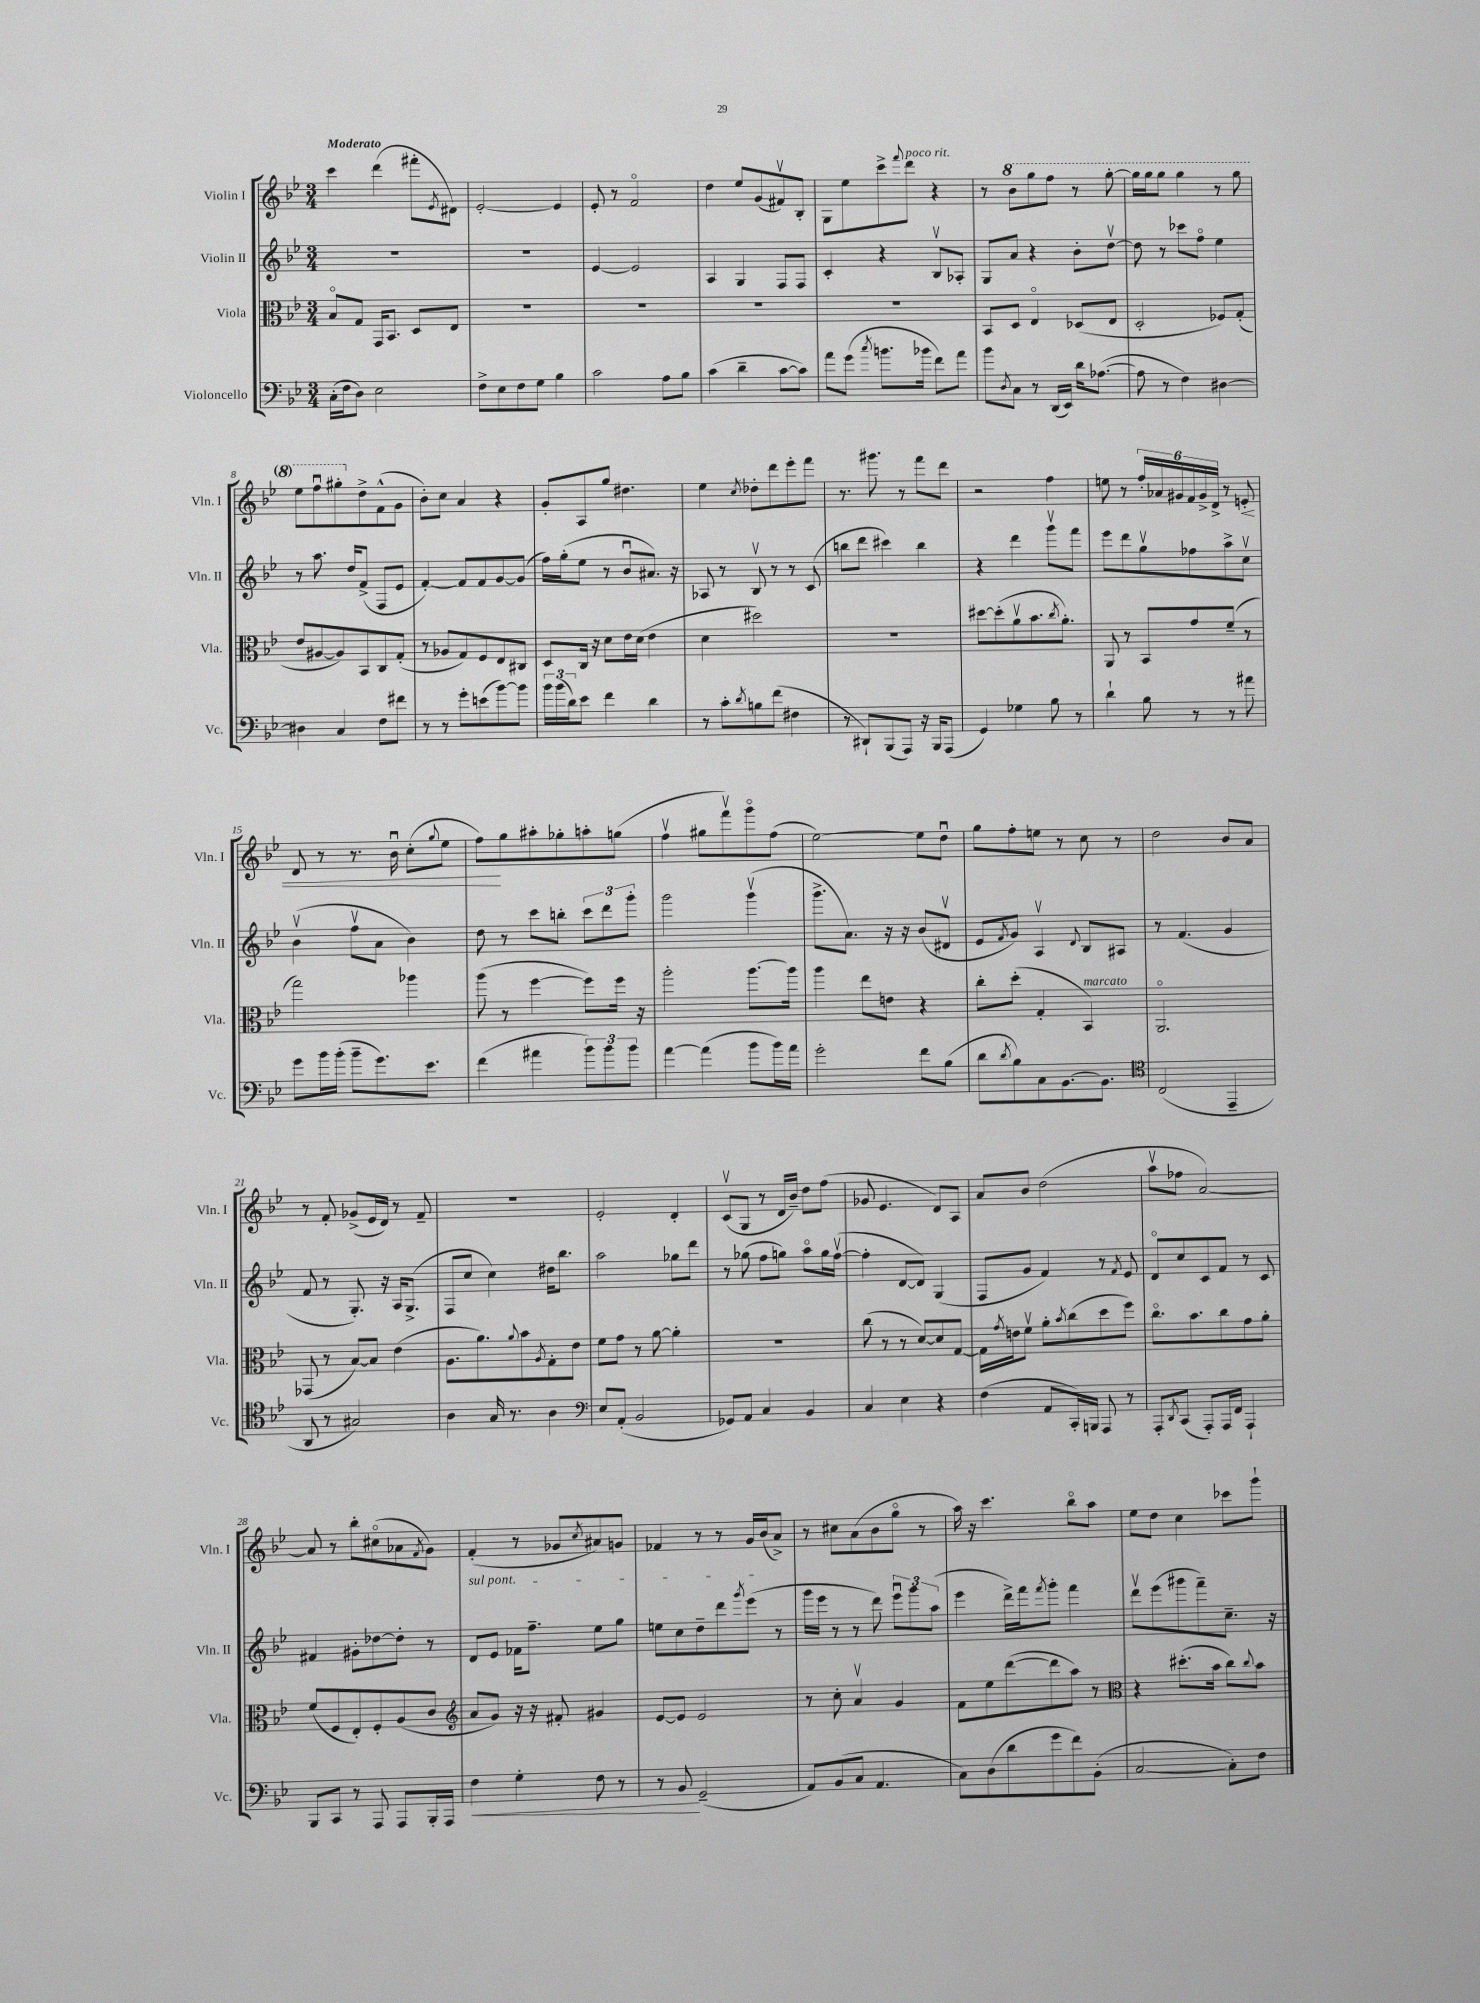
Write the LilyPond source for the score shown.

<<
\new StaffGroup <<
\new Staff = "s0" \with { instrumentName = "Violin I" shortInstrumentName = "Vln. I" } {
    \clef treble \key bes \major \numericTimeSignature \time 3/4 \tempo "Moderato"
    c'''4 d'''4( fis'''8-. \acciaccatura { ees'8 } dis'8) |
    ees'2~-. ees'4 |
    ees'8-. r8 f'2\flageolet |
    d''4 ees''8 g'8( fis'8\upbow) bes8-. |
    g8 ees''8 c'''8-> \appoggiatura { f'''8 } d'''8^\markup { \italic "poco rit." } r4 |
    r8 \ottava #1 bes''8 g'''8 f'''8 r8 g'''8~-. |
    g'''16 g'''16 g'''8 g'''4 r8 g'''8 |
    ees'''8 f'''8\downbow gis'''8-. \ottava #0 d''8-> f'8-^( g'8 |
    bes'8-.) c''8 a'4 r4 |
    g'8-. a8 g''8 dis''4. |
    ees''4 \acciaccatura { c''8 } des''8-. d'''8 ees'''8-. f'''8 |
    r8. gis'''8. r8 f'''8 d'''8 |
    r2 f''4 |
    e''8 r8 \tuplet 6/4 { f''16-. aes'16 gis'16 f'16 gis'16-> d'16-> } r8 e'8-.\< |
    d'8 r8 r8. bes'16\downbow c''8-.( \appoggiatura { g''8 } ees''8 |
    f''8\!) g''8 ais''8-. ges''8-. a''8-. g''8( |
    f''4\upbow gis''8 f'''8\upbow) g'''8\flageolet f''8( |
    ees''2~) ees''8 d''8\downbow |
    g''8 f''8-. e''8 r8 c''8 r8 |
    d''2 bes'8 a'8 |
    r8 f'8-. ges'8->( ees'16 d'16) r8 f'8-- |
    R2. |
    ees'2-. d'4-. |
    c'8\upbow( g8 r8 d'16 bes'16--) d''8 f''8( |
    ges'8 ees'4. d'8) a8 |
    a'8 bes'8 d''2( |
    a''8\upbow fes''8 a'2~) |
    a'8 r8 bes''8-. cis''8\flageolet( aes'8 \acciaccatura { f'8 } g'8) |
    f'4-.( r8 ges'8 \acciaccatura { c''8 } ais'8) g'8 |
    fes'4 r8 r8 g'16 bes'16( a'8->) |
    r8 cis''8 a'8( bes'8 g''8\flageolet r8 |
    a''16) r16 c'''4. bes''8\flageolet a''8 |
    ees''8 d''8 c''4 ces'''8 g'''8-! \bar "|." |
}
\new Staff = "s1" \with { instrumentName = "Violin II" shortInstrumentName = "Vln. II" } {
    \clef treble \key bes \major \numericTimeSignature \time 3/4
    R2. |
    R2. |
    ees'4~ ees'2 |
    a4 g4 f8 f8 |
    c'4-. r4 bes8\upbow aes8-. |
    g8 a'8 r4 bes'8-. d''8~\upbow |
    d''8 r8 ces'''8 f''8\flageolet ees''4 |
    r8 a''8. d''16 f'8->( f8 ees'8 |
    f'4~-.) f'8 f'8 g'8~ g'8( |
    f''16) g''16-.( ees''8 r8 bes'8\downbow ais'8.) r16 |
    aes8 r8 bes8\upbow r8 r8 c'8( |
    b''8 d'''8 cis'''4) b''4 |
    r4 d'''4 g'''8\upbow f'''8 |
    ees'''8 d'''8 g''8\upbow fes''8 a''8-> c''8\upbow |
    bes'4\upbow( f''8\upbow a'8 bes'4) |
    d''8 r8 c'''8 b''8-. \tuplet 3/2 { c'''8 d'''8 g'''8-. } |
    g'''2 g'''4\upbow( |
    g'''8.-> a'8.) r16 r16 bes'8( dis'8\upbow |
    ees'8 \acciaccatura { f'8 } g'8) a4\upbow \appoggiatura { d'8 } bes8 ais8 |
    r8 f'4.( g'4 |
    f'8 r8 g8.-.) r16 a16 g8.->( |
    f8 c''8 c''4) dis''16 bes''8. |
    a''2 ges''8 d'''8 |
    r8 ges''8( f''8 g''8) a''8\flageolet g''16 f''16~\upbow( |
    f''4-. d'8~ d'8) g4( |
    f8 g'8 f'4) r8 \acciaccatura { f'8 } ees'8 |
    d'8\flageolet c''8 c'8 f'8 r8 c'8 |
    fis'4 gis'8-. des''8~ des''8-. r8 |
    \once \override TextSpanner.bound-details.left.text = \markup { \italic "sul pont." } d'8\startTextSpan ees'8 fes'16 f''8.-- ees''8 g''8 |
    e''8 c''8 d''8-- d'''8 \acciaccatura { g'''8 } ees'''8\stopTextSpan( r8 |
    g'''16 ees'''16 r8 r8 d'''8) \tuplet 3/2 { ees'''8\downbow g'''8 a''8( } |
    ees'''4 d'''16->) f'''16 \acciaccatura { f'''8 } g'''8-. f'''4 |
    d'''8\upbow ees'''8( gis'''8 f'''8--) c''8.-- r16 \bar "|." |
}
\new Staff = "s2" \with { instrumentName = "Viola" shortInstrumentName = "Vla." } {
    \clef alto \key bes \major \numericTimeSignature \time 3/4
    bes8\flageolet g8 g,16 bes,8. d8 ees8 |
    R2. |
    R2. |
    R2. |
    R2. |
    bes,8 d8 ees4\flageolet des8( ees8 |
    d2-. fes8) g8-.( |
    ees'8 ais8~ ais8) bes,8 c8 g8-.( |
    r8 aes8 g8) f8 ees8 cis8 |
    d8 c16 r16 d'8 ees'16 d'16( ees'4 |
    d'4 dis''2) |
    R2. |
    dis''8~ dis''8-.( a'8\upbow bes'8. \acciaccatura { c''8 } a'8.-.) |
    a,8 r8 bes,8 g'8 f'8--( r8 |
    g''2) aes''4 |
    a''8( r8 f''4~ f''8) f''16 r16 |
    a''2-. a''8.~ a''16 |
    a''4 ees''8 e'8 r4 |
    c''8-. d''8-.( g4-. bes,4^\markup { \italic "marcato" }) |
    a,2.\flageolet |
    ges,8( r8 bes8~) bes8 ees'4( |
    a8. a'8.) \appoggiatura { a'8 } bes'8 \acciaccatura { a8 } g8-. ees'8 |
    f'8 g'8 r8 a'8~ a'4-. |
    R2. |
    c''8( r8 r8 d'8~) d'8 g8~ |
    g16 \acciaccatura { g'8 } e'16 f'8\upbow a'8-. \acciaccatura { bes'8 } c''8( d''8 f''8) |
    c''8.\flageolet bes'8. c''8 g'8 a'8-. |
    f'8( f8 ees8-.) f8-. a8( c'8 |
    \clef treble a'8 g'8) r16 r16 fis'8-. gis'4 |
    ees'8~ ees'8 ees'2 |
    r8 c''8-. a'4\upbow g'4 |
    f'8 ees''8 d'''8~( d'''8 a''8) r8 |
    \clef alto r4 dis''8.-.( bes'16 c''8) \appoggiatura { c''8 } bes'8 \bar "|." |
}
\new Staff = "s3" \with { instrumentName = "Violoncello" shortInstrumentName = "Vc." } {
    \clef bass \key bes \major \numericTimeSignature \time 3/4
    c16-.( f16 d8) ees2 |
    f8-> ees8 f8 g8 bes4 |
    c'2 a8 bes8 |
    c'4( d'4-- c'8~ c'8) |
    a'8 g'8( \acciaccatura { c''8 } b'8. bes'16 f'8) a'8 |
    bes'8 \acciaccatura { d8 } c8 r8 d,16( ees,16) d'16 aes8.~( |
    aes8 r8 f4) dis4~ |
    dis4 c4 f8 fis'8 |
    r8 r8 g'8-. e'8( bes'8~) bes'8 |
    \tuplet 3/2 { bes'16 bes'16( d'16) } ees'8 f'4 d'4 |
    r8 c'8-. \acciaccatura { d'8 } b8 f'8( fis4 |
    r8 dis,8-!) bes,,8( a,,8) r16 bes,,16 a,,8( |
    g,4) ges4 bes8 r8 |
    d'4-! bes8 r8 r8 ais'8 |
    g'8 bes'16 bes'16-.( bes'8-- g'8.) ees'8. |
    f'4( ais'4 \tuplet 3/2 { bes'8) bes'8 bes'8 } |
    a'4~ a'4( bes'8 bes'16) a'16 |
    g'2-. f'8 bes8( |
    d'8 \acciaccatura { d'8 } bes8) c8 bes,8.~ bes,8. |
    \clef tenor c2( ees,4-- |
    a,8 r8 gis2) |
    a4 g16 r8. a4 |
    \clef bass ees8 a,8-.( bes,2 |
    ges,8) a,8 c4 bes,4 |
    c4 ees4 r4 |
    f4( a,8 c,16-.) b,,16 a,,8 r8 |
    a,,8-. \acciaccatura { d,8 } c,8( a,,8-.) a,,16 f,16 a,,4-! |
    bes,,8 c,8 r8 a,,8 a,,8 bes,,16-. a,,16 |
    f4\< g4-. f8 r8 |
    r8 bes,8\! g,2--( |
    a,8) bes,8( c8 a,4. |
    c8) d8( d'8 g'8 f'8) bes,8-.( |
    c2~ c8-.) f8 \bar "|." |
}
>>
>>
